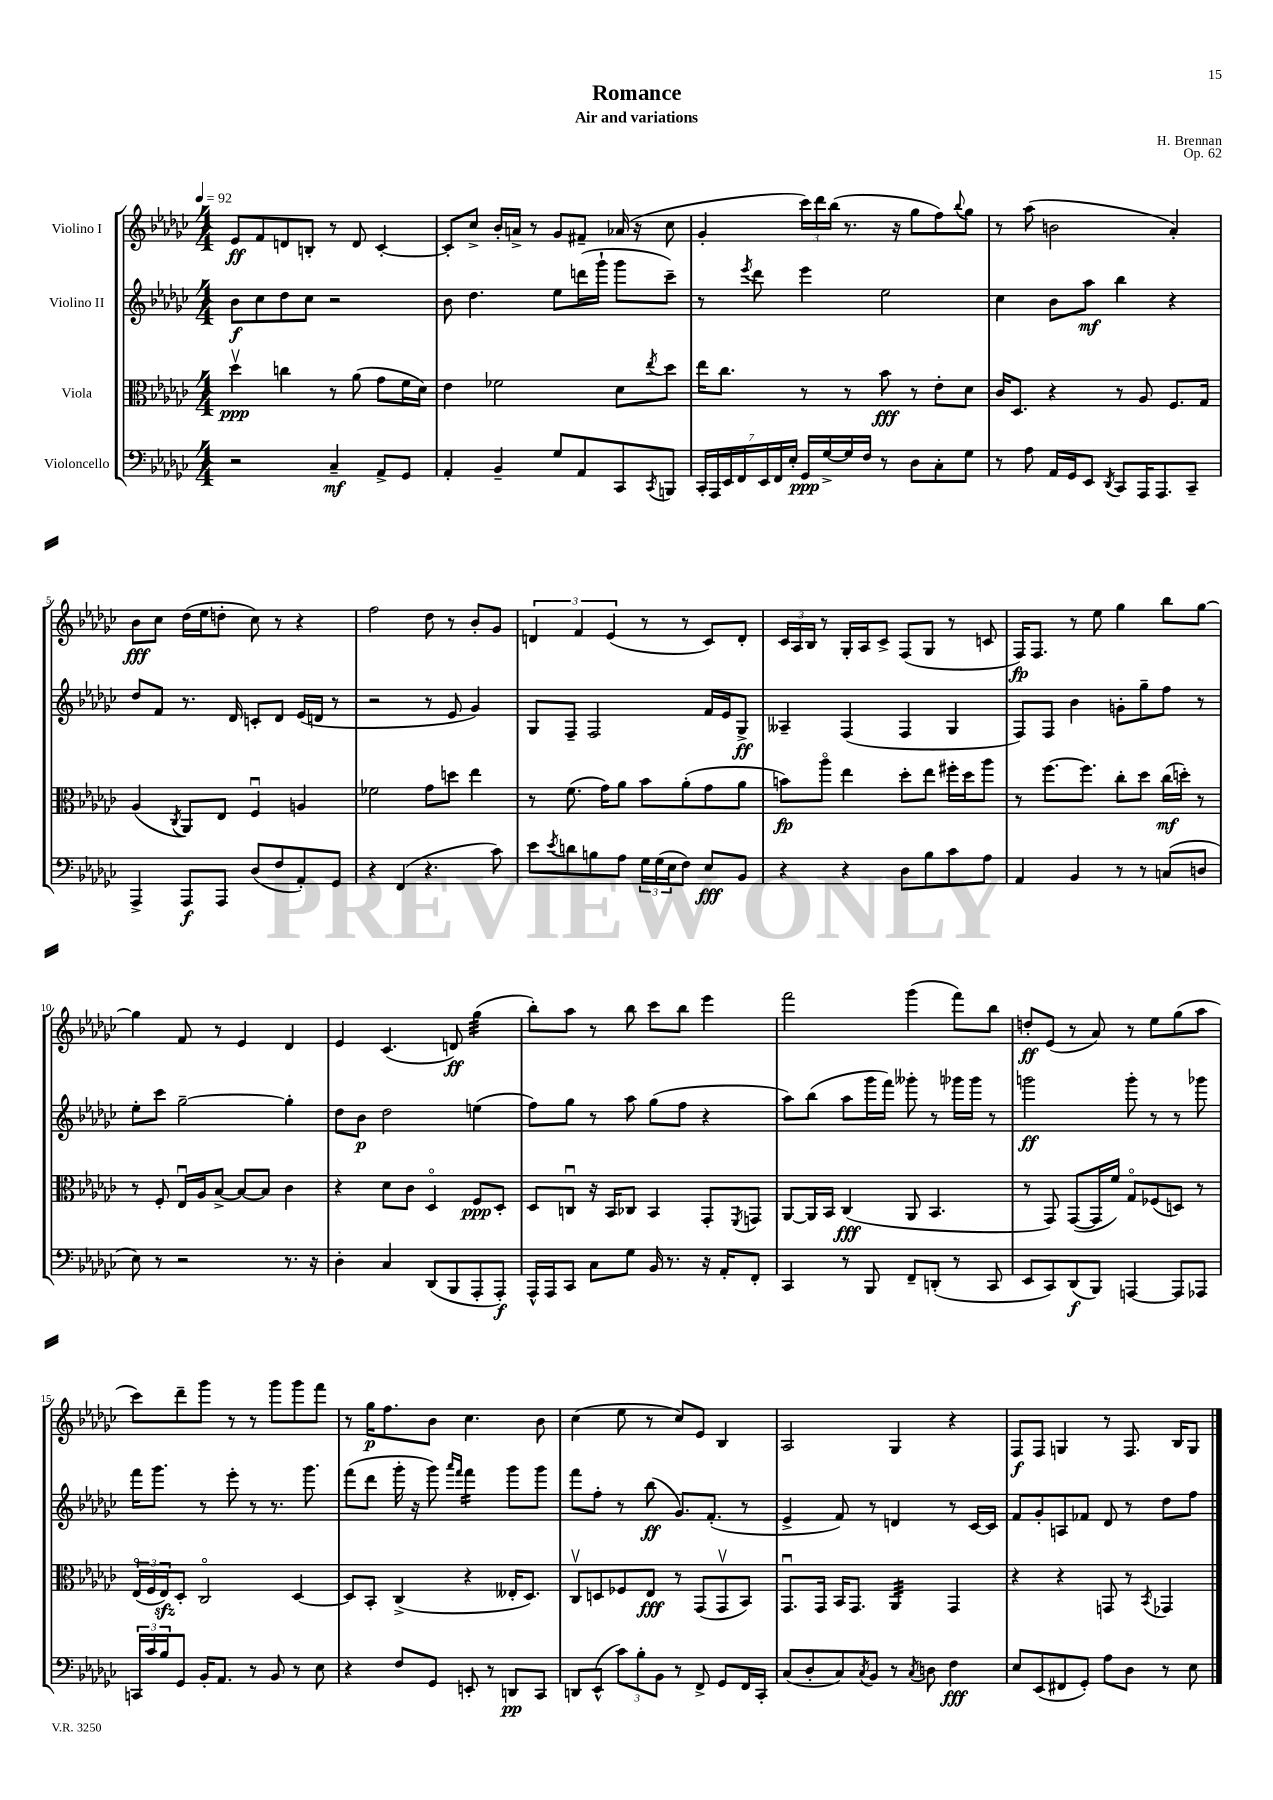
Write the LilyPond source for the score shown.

\header { title = "Romance" composer = "H. Brennan" subtitle = "Air and variations" opus = "Op. 62" }
<<
\new StaffGroup <<
\new Staff = "s0" \with { instrumentName = "Violino I" } {
    \clef treble \key ges \major \numericTimeSignature \time 4/4 \tempo 4 = 92
    ees'8\ff f'8 d'8 b8-. r8 d'8 ces'4~-. |
    ces'8-. ces''8-> bes'16-. a'16-> r8 ges'8 fis'8-- aes'16( r16 ces''8 |
    ges'4-. \tuplet 3/2 { ces'''16) des'''16 bes''16( } r8. r16 ges''8 f''8) \appoggiatura { bes''8 } ges''8 |
    r8 aes''8( b'2 aes'4-.) |
    bes'8\fff ces''8 des''16( ees''16 d''8-. ces''8) r8 r4 |
    f''2 des''8 r8 bes'8-. ges'8 |
    \tuplet 3/2 { d'4 f'4 ees'4( } r8 r8 ces'8) d'8-. |
    \tuplet 3/2 { ces'16 aes16 bes16 } r8 ges16-. aes16 ces'8-> f8( ges8 r8 c'8 |
    f16\fp) f8. r8 ees''8 ges''4 bes''8 ges''8~ |
    ges''4 f'8 r8 ees'4 des'4 |
    ees'4 ces'4.( d'8\ff) ges''4:32( |
    bes''8-.) aes''8 r8 bes''8 ces'''8 bes''8 ees'''4 |
    f'''2 ges'''4( f'''8) bes''8 |
    d''8-.\ff ees'8( r8 aes'8) r8 ees''8 ges''8( aes''8 |
    ces'''8) des'''8-- ges'''8 r8 r8 ges'''8 ges'''8 f'''8 |
    r8 ges''16\p f''8. bes'8 ces''4. bes'8 |
    ces''4( ees''8 r8 ces''8) ees'8 bes4 |
    aes2 ges4 r4 |
    f8\f f8 g4 r8 f8. bes16 g8 \bar "|." |
}
\new Staff = "s1" \with { instrumentName = "Violino II" } {
    \clef treble \key ges \major \numericTimeSignature \time 4/4
    bes'8\f ces''8 des''8 ces''8 r2 |
    bes'8 des''4. ees''8 d'''16( ges'''16-! ges'''8 ces'''8--) |
    r8 \acciaccatura { ees'''8 } des'''8 ees'''4 ees''2 |
    ces''4 bes'8 aes''8\mf bes''4 r4 |
    des''8 f'8 r8. des'16 c'8-. des'8 ees'16( d'16 r8 |
    r2 r8 ees'8 ges'4) |
    ges8 f8-- f2 f'16 ees'16 ges8->\ff |
    aeses4-- f4( f4 ges4 |
    f8) f8 bes'4 g'8-. ges''8-- f''8 r8 |
    ees''8-. ces'''8 ges''2~-- ges''4-. |
    des''8 bes'8\p des''2 e''4( |
    f''8) ges''8 r8 aes''8 ges''8( f''8 r4 |
    aes''8) bes''8( aes''8 ges'''16 f'''16) geses'''8-. r8 ges'''16 ges'''16 r8 |
    g'''2\ff g'''8-. r8 r8 ges'''8 |
    f'''16 ges'''8. r8 ees'''8-. r8 r8. ges'''8. |
    f'''8( des'''8 ges'''16-. r16 ges'''8) \grace { aes'''16 f'''16 } f'''4:16 ges'''8 ges'''8 |
    f'''8 f''8-. r8 bes''8\ff( ges'8.) f'8.-.( r8 |
    ees'4-> f'8) r8 d'4 r8 ces'16~ ces'16 |
    f'8 ges'8-. a8 fes'8 des'8 r8 des''8 f''8 \bar "|." |
}
\new Staff = "s2" \with { instrumentName = "Viola" } {
    \clef alto \key ges \major \numericTimeSignature \time 4/4
    des''4\upbow\ppp c''4 r8 aes'8( ges'8 f'16 des'16) |
    ees'4 fes'2 des'8 \acciaccatura { ees''8 } des''8 |
    ees''16 ces''8. r8 r8 bes'8\fff r8 ees'8-. des'8 |
    ces'16 des8. r4 r8 aes8 f8. ges16 |
    aes4( \acciaccatura { ces8 } aes,8) ees8 f4\downbow a4 |
    fes'2 ges'8 d''8 ees''4 |
    r8 f'8.( ges'16) aes'8 bes'8 aes'8-.( ges'8 aes'8 |
    b'8\fp) aes''8\flageolet ees''4 des''8-. ees''8 fis''16-. des''16 aes''8 |
    r8 f''8.~ f''8. ces''8-. des''8 ces''16\mf( d''16-.) r8 |
    r8 f8-. ees16\downbow aes16 bes8~-> bes8~ bes8 ces'4 |
    r4 des'8 ces'8 des4\flageolet f8\ppp des8-. |
    des8 c8\downbow r16 bes,16 ces8 bes,4 ges,8-. \acciaccatura { f,8 } g,8 |
    aes,8~ aes,16 bes,16 ces4\fff( aes,8 bes,4. |
    r8 ges,8) ges,8~( ges,16 f'16) ges8\flageolet fes8( d8) r8 |
    \tuplet 3/2 { ees16\flageolet( f16 ees16\sfz) } des8-. ces2\flageolet des4~ |
    des8 bes,8-. ces4->( r4 eeses16-. des8.) |
    ces8\upbow d8 fes8 ees8\fff r8 ges,8( ges,8\upbow bes,8) |
    ges,8.\downbow ges,16 bes,16 ges,8. aes,4:32 ges,4 |
    r4 r4 g,8 r8 \acciaccatura { bes,8 } ges,4 \bar "|." |
}
\new Staff = "s3" \with { instrumentName = "Violoncello" } {
    \clef bass \key ges \major \numericTimeSignature \time 4/4
    r2 ces4--\mf aes,8-> ges,8 |
    aes,4-. bes,4-- ges8 aes,8 ces,8 \acciaccatura { ces,8 } b,,8 |
    \tuplet 7/4 { ces,16-. aes,,16 ees,16 f,16 ees,16 f,16 ees16-. } ges,16\ppp ges16~-> ges16 f16 r8 des8 ces8-. ges8 |
    r8 aes8 aes,16 ges,16 ees,8 \acciaccatura { des,8 } ces,8 aes,,16 aes,,8. ces,8-- |
    aes,,4-> aes,,8\f aes,,8 des8( f8 aes,8-.) ges,8 |
    r4 f,4( r4. ces'8) |
    ees'8 \acciaccatura { ees'8 } d'8 b8 aes8 \tuplet 3/2 { ges16 ges16( ees16 } f8) ees8\fff bes,8 |
    r4 r4 des8 bes8 ces'8 aes8 |
    aes,4 bes,4 r8 r8 c8( d8 |
    ees8) r8 r2 r8. r16 |
    des4-. ces4 des,8( bes,,8 aes,,8-. aes,,8-.\f) |
    aes,,16-^ aes,,16 ces,8 ces8 ges8 bes,16 r8. r16 aes,16-. f,8-. |
    ces,4 r8 bes,,8 f,8-- d,8-.( r8 ces,8 |
    ees,8 ces,8) des,8\f( bes,,8) a,,4~ a,,8 aes,,8 |
    \tuplet 3/2 { c,16 ces'16 bes16 } ges,8 bes,16-. aes,8. r8 bes,8 r8 ees8 |
    r4 f8 ges,8 e,8-. r8 d,8\pp ces,8 |
    d,8 ees,8-^( \tuplet 3/2 { ces'8) bes8-. bes,8 } r8 f,8-> ges,8 f,16 ces,16-. |
    ces8( des8-. ces8) \acciaccatura { ces8 } bes,8 r8 \acciaccatura { ces8 } d8 f4\fff |
    ees8 ees,8( fis,8 ges,8-.) aes8 des8 r8 ees8 \bar "|." |
}
>>
>>
